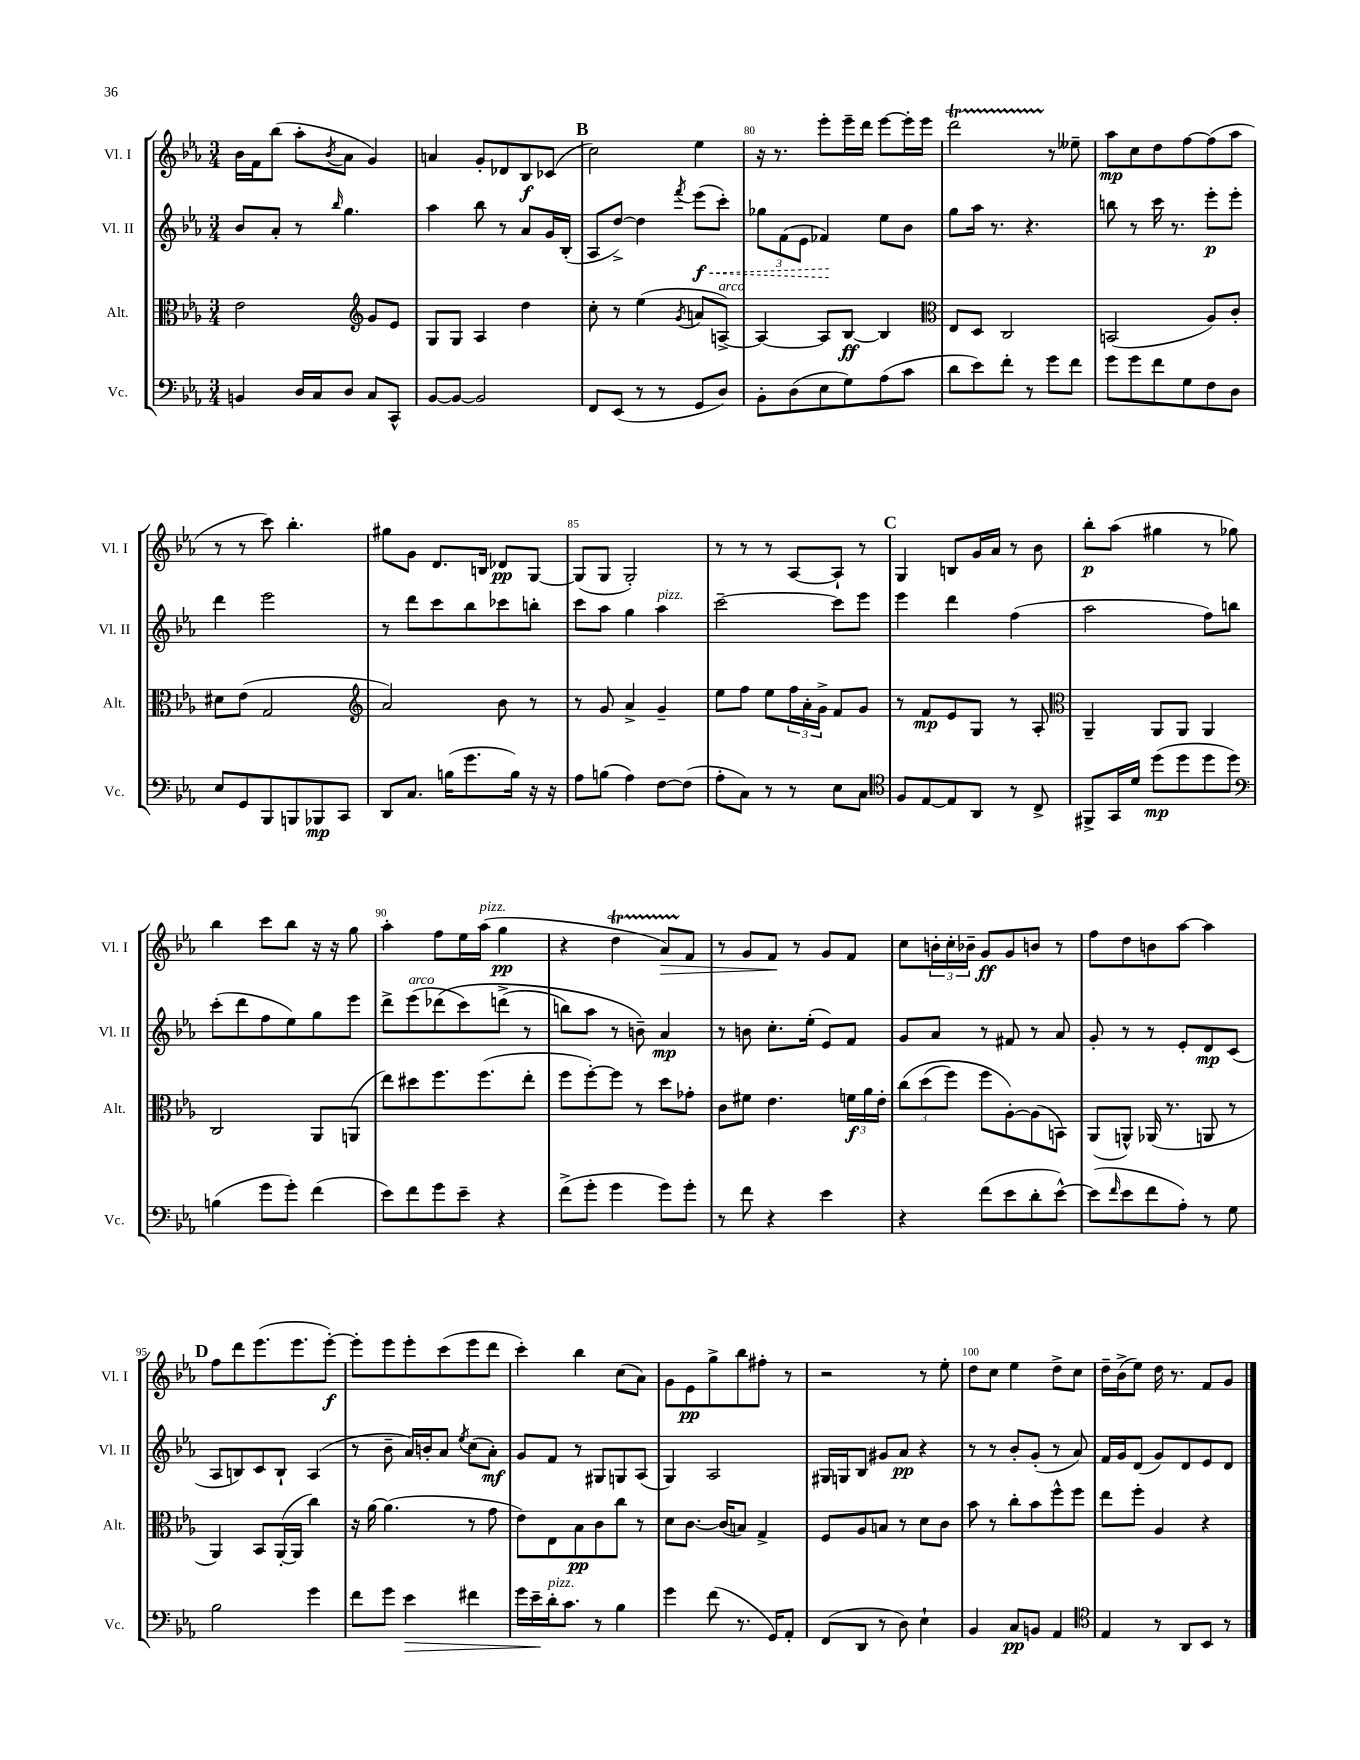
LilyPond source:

<<
\new StaffGroup <<
\new Staff = "s0" \with { instrumentName = "Vl. I" shortInstrumentName = "Vl. I" } {
    \clef treble \key ees \major \numericTimeSignature \time 3/4
    bes'16 f'16 bes''8( aes''8-. \acciaccatura { bes'8 } aes'8 g'4) |
    a'4 g'8-. des'8 bes8\f ces'8( |
    \mark \markup { \bold "B" } c''2) ees''4 |
    r16 r8. ees'''8-. ees'''16-- d'''16 ees'''8~ ees'''16-. ees'''16 |
    d'''2\startTrillSpan r8\stopTrillSpan eeses''8-- |
    aes''8\mp c''8 d''8 f''8~ f''8( aes''8 |
    r8 r8 c'''8) bes''4.-. |
    gis''8 g'8 d'8. b16 des'8\pp g8~ |
    g8( g8 g2-.) |
    r8 r8 r8 aes8~ aes8-! r8 |
    \mark \markup { \bold "C" } g4 b8 g'16 aes'16 r8 bes'8 |
    bes''8-.\p aes''8( gis''4 r8 ges''8) |
    bes''4 c'''8 bes''8 r16 r16 g''8 |
    aes''4-. f''8 ees''16 aes''16^\markup { \italic "pizz." }( g''4\pp |
    r4 d''4\startTrillSpan aes'8\>) f'8\stopTrillSpan |
    r8 g'8 f'8\! r8 g'8 f'8 |
    c''8 \tuplet 3/2 { b'16-. c''16-. bes'16-- } g'8\ff g'8 b'8 r8 |
    f''8 d''8 b'8 aes''8~ aes''4 |
    \mark \markup { \bold "D" } f''8 d'''8 ees'''8.( ees'''8. ees'''8~-.\f) |
    ees'''8-. ees'''8 ees'''8-. c'''8( ees'''8 d'''8 |
    c'''4-.) bes''4 c''8( aes'8) |
    g'8 ees'8\pp g''8-> bes''8 fis''8-. r8 |
    r2 r8 ees''8-. |
    d''8 c''8 ees''4 d''8-> c''8 |
    d''16-- bes'16->( ees''8) d''16 r8. f'8 g'8 \bar "|." |
}
\new Staff = "s1" \with { instrumentName = "Vl. II" shortInstrumentName = "Vl. II" } {
    \clef treble \key ees \major \numericTimeSignature \time 3/4
    bes'8 aes'8-. r8 \grace { bes''16 } g''4. |
    aes''4 bes''8 r8 aes'8 g'16 bes16-.( |
    \mark \markup { \bold "B" } aes8 d''8~->) d''4 \acciaccatura { f'''8 } \once \override Hairpin.style = #'dashed-line ees'''8\f\<( c'''8-.) |
    \tuplet 3/2 { ges''8 f'8( ees'8 } fes'4\!) ees''8 bes'8 |
    g''8 aes''16 r8. r4. |
    b''8 r8 c'''16 r8. ees'''8-.\p ees'''8-. |
    d'''4 ees'''2 |
    r8 d'''8 c'''8 bes''8 ces'''8 b''8-. |
    c'''8 aes''8 g''4 aes''4^\markup { \italic "pizz." } |
    c'''2~-- c'''8 ees'''8 |
    \mark \markup { \bold "C" } ees'''4 d'''4 f''4( |
    aes''2 f''8) b''8 |
    c'''8-.( d'''8 f''8 ees''8) g''8 ees'''8 |
    d'''8-> ees'''8^\markup { \italic "arco" }( des'''8\( c'''8) d'''8->( r8 |
    b''8) aes''8 r8 b'8--\) aes'4\mp |
    r8 b'8 c''8.-. ees''16-.( ees'8) f'8 |
    g'8 aes'8 r8 fis'8 r8 aes'8 |
    g'8-. r8 r8 ees'8-. d'8\mp c'8( |
    \mark \markup { \bold "D" } aes8 b8) c'8 b8-! aes4( |
    r8 bes'8-- aes'16) b'16-. aes'8 \acciaccatura { ees''8 } c''8( aes'8-.\mf) |
    g'8 f'8 r8 gis8 g8 aes8( |
    g4) aes2 |
    gis16 g16 bes8 gis'8 aes'8\pp r4 |
    r8 r8 bes'8-. g'8-.( r8 aes'8) |
    f'16 g'16 d'8( g'8) d'8 ees'8 d'8 \bar "|." |
}
\new Staff = "s2" \with { instrumentName = "Alt." shortInstrumentName = "Alt." } {
    \clef alto \key ees \major \numericTimeSignature \time 3/4
    ees'2 \clef treble g'8 ees'8 |
    g8 g8 aes4 d''4 |
    \mark \markup { \bold "B" } c''8-. r8 ees''4( \acciaccatura { g'8 } a'8 a8~->^\markup { \italic "arco" }) |
    a4~ a8 bes8~\ff bes4 |
    \clef alto ees8 d8 c2 |
    b,2( aes8) c'8-. |
    dis'8 ees'8( g2 |
    \clef treble aes'2) bes'8 r8 |
    r8 g'8 aes'4-> g'4-- |
    ees''8 f''8 ees''8 \tuplet 3/2 { f''16 aes'16-. g'16-> } f'8 g'8 |
    \mark \markup { \bold "C" } r8 f'8\mp ees'8 g8 r8 aes8-. |
    \clef alto aes,4-- aes,8 aes,8 aes,4 |
    c2 aes,8 a,8( |
    ees''8) dis''8 f''8. f''8.( ees''8-. |
    f''8 f''8~-.) f''8 r8 d''8 ges'8-. |
    c'8 fis'8 ees'4. \tuplet 3/2 { f'16\f aes'16 ees'16-. } |
    \tuplet 3/2 { c''8\( d''8( f''8) } f''8 aes8~-.\) aes8( b,8) |
    aes,8( a,8-^) aes,16( r8. a,8 r8 |
    \mark \markup { \bold "D" } aes,4) bes,8 aes,16~-.( aes,16 c''4) |
    r16 aes'16~ aes'4.( r8 g'8 |
    ees'8) ees8 bes8\pp c'8 c''8 r8 |
    d'8 c'8.~ c'16( b8) g4-> |
    f8 aes8 b8 r8 d'8 c'8 |
    bes'8 r8 c''8-. bes'8 f''8-^ f''8 |
    ees''8 f''8-. aes4 r4 \bar "|." |
}
\new Staff = "s3" \with { instrumentName = "Vc." shortInstrumentName = "Vc." } {
    \clef bass \key ees \major \numericTimeSignature \time 3/4
    b,4 d16 c16 d8 c8 c,8-^ |
    bes,8~ bes,8~ bes,2 |
    \mark \markup { \bold "B" } f,8 ees,8( r8 r8 g,8 d8) |
    bes,8-. d8( ees8 g8) aes8( c'8 |
    d'8 ees'8) f'8-. r8 g'8 f'8 |
    g'8 g'8 f'8 g8 f8 d8 |
    ees8 g,8 bes,,8 b,,8 bes,,8\mp c,8 |
    d,8 c8. b16( g'8. b16) r16 r16 |
    aes8 b8( aes4) f8~ f8( |
    aes8-. c8) r8 r8 ees8 c8 |
    \mark \markup { \bold "C" } \clef tenor f8 ees8~ ees8 aes,8 r8 c8-> |
    fis,8-> g,16 d'16 d''8\mp( d''8 d''8 d''8) |
    \clef bass b4( g'8 g'8-.) f'4( |
    ees'8) f'8 g'8 ees'8-- r4 |
    f'8->( g'8-. g'4 g'8) g'8-. |
    r8 f'8 r4 ees'4 |
    r4 f'8( ees'8 d'8-. ees'8~-^) |
    ees'8( \grace { f'16 } ees'8 f'8 aes8-.) r8 g8 |
    \mark \markup { \bold "D" } bes2 g'4 |
    f'8 g'8 ees'4\> fis'4 |
    g'16 ees'16--\! d'16-.^\markup { \italic "pizz." } c'8. r8 bes4 |
    g'4 f'8( r8. g,16) aes,8-. |
    f,8( d,8 r8 d8) ees4-! |
    bes,4 c8\pp b,8 aes,4 |
    \clef tenor ees4 r8 aes,8 bes,8 r8 \bar "|." |
}
>>
>>
\layout { \context { \Score currentBarNumber = #77 \override BarNumber.break-visibility = ##(#f #t #t) barNumberVisibility = #(every-nth-bar-number-visible 5) } }
